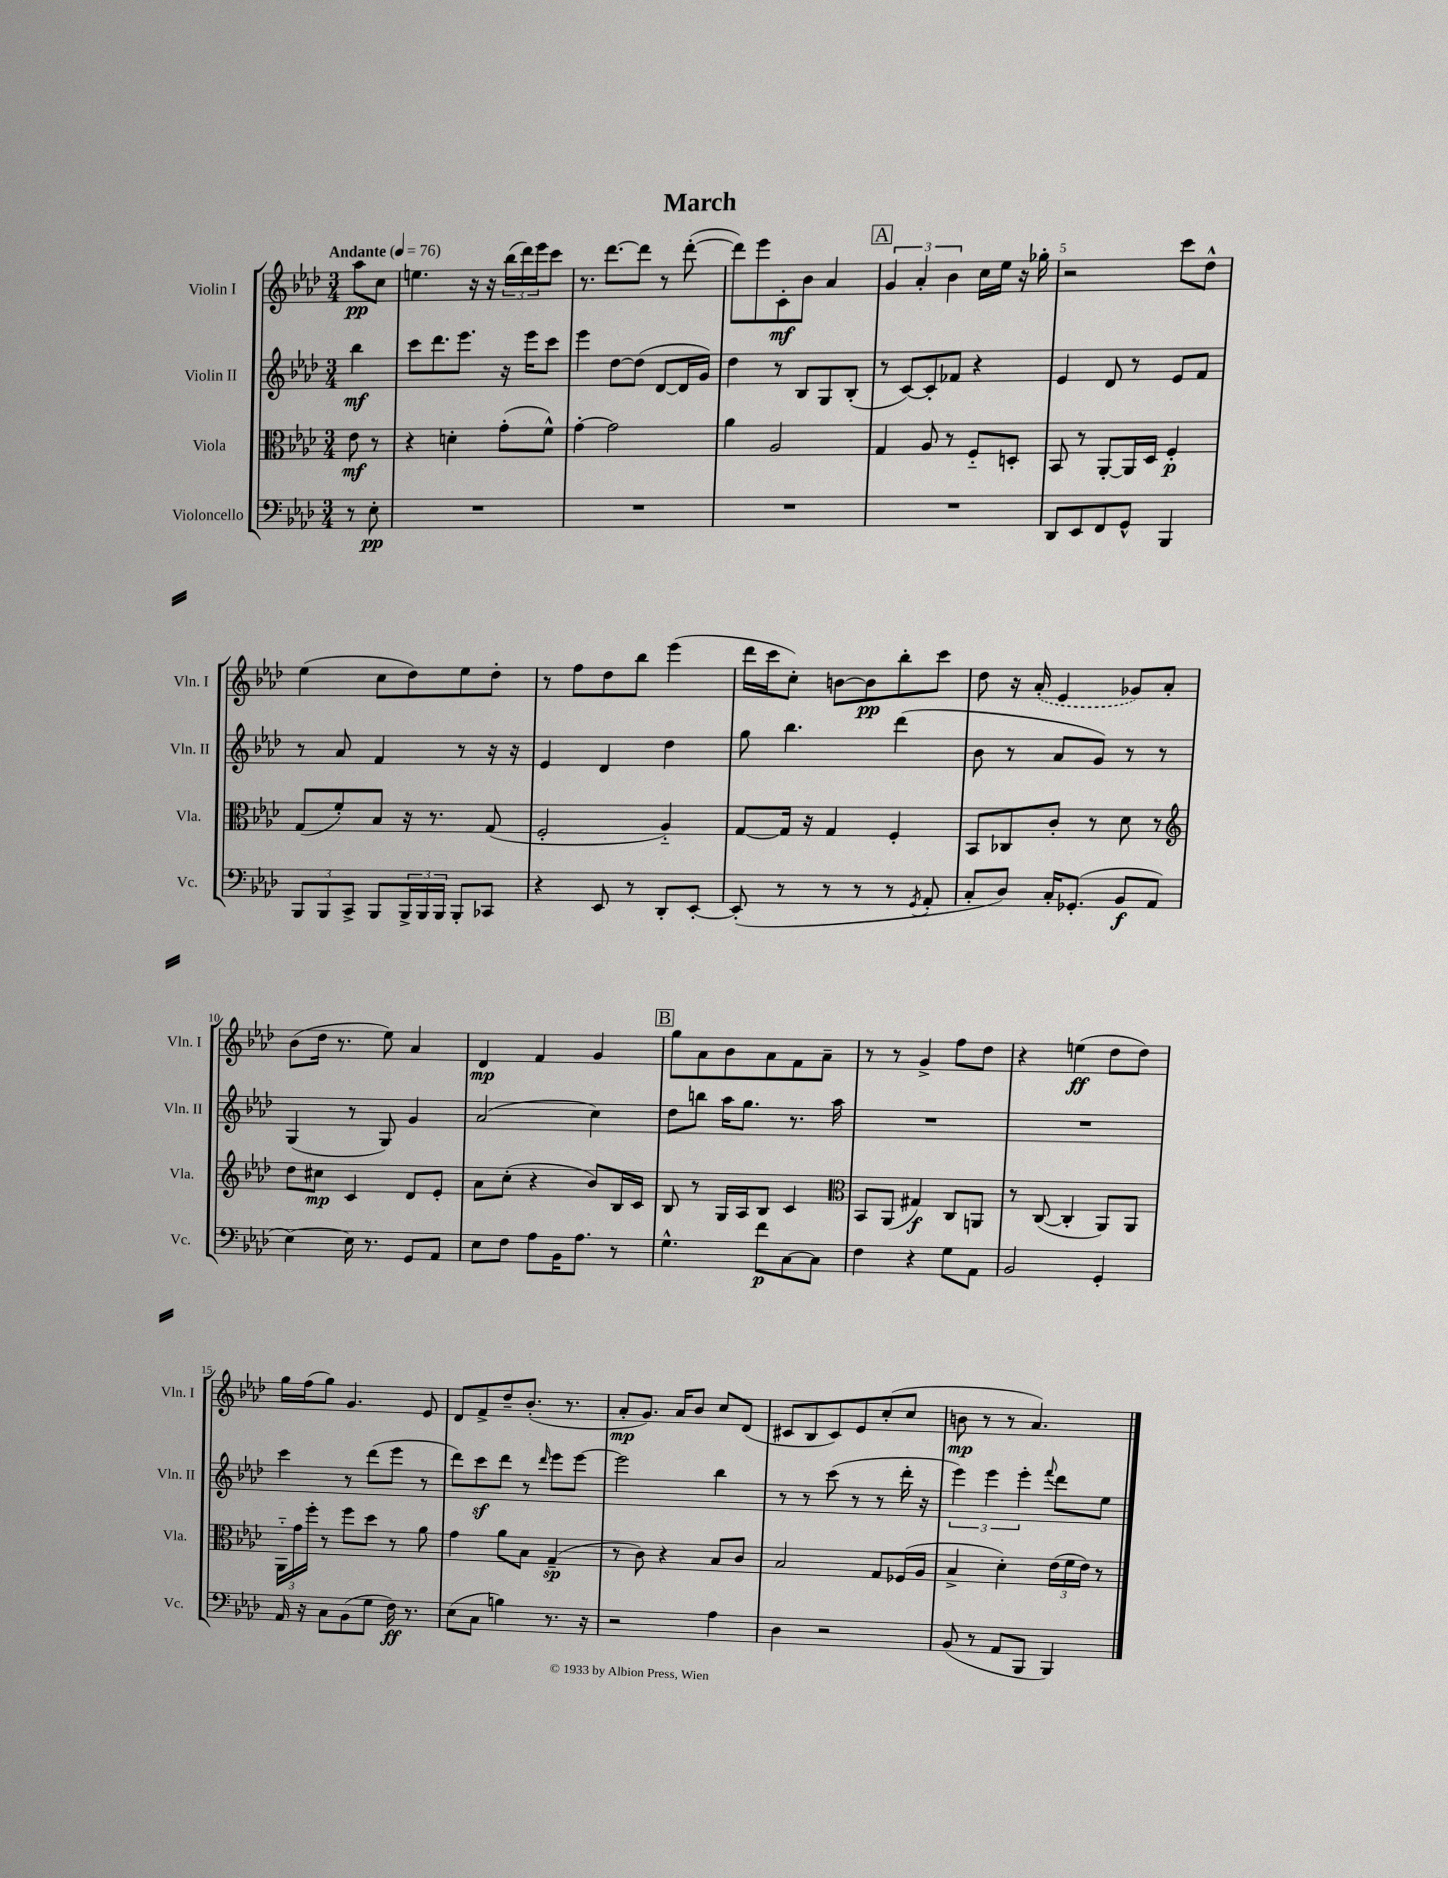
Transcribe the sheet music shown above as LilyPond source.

\header { title = "March" }
<<
\new StaffGroup <<
\new Staff = "s0" \with { instrumentName = "Violin I" shortInstrumentName = "Vln. I" } {
    \clef treble \key aes \major \numericTimeSignature \time 3/4 \partial 4 \tempo "Andante" 4 = 76
    aes''8\pp c''8 |
    e''4. r16 r16 \tuplet 3/2 { bes''16( des'''16) ees'''16 } c'''8 |
    r8. des'''8.~ des'''8 r8 des'''8~-.( |
    des'''8) ees'''8 c'8-.\mf bes'8 aes'4 |
    \mark \markup { \box "A" } \tuplet 3/2 { g'4 aes'4-. bes'4 } c''16 ees''16 r16 ges''16-. |
    r2 c'''8 des''8-^ |
    ees''4( c''8 des''8) ees''8 des''8-. |
    r8 f''8 des''8 bes''8 ees'''4( |
    des'''16 c'''16 c''8-.) b'8~ b'8\pp bes''8-. c'''8 |
    des''8 r16 \once \slurDashed aes'16-.( ees'4 ges'8) aes'8-. |
    bes'8( des''16 r8. ees''8) aes'4 |
    des'4\mp f'4 g'4 |
    \mark \markup { \box "B" } g''8 aes'8 bes'8 aes'8 f'8 aes'8-- |
    r8 r8 g'4-> f''8 des''8 |
    r4 e''4\ff( des''8 des''8) |
    g''16 f''16( g''8) g'4. ees'8 |
    des'8 f'8-> des''8-- bes'8.-.( r8. |
    aes'8-.\mp g'8.) aes'16 bes'8 c''8 des'8( |
    cis'8 bes8 cis'8) ees'8 c''8-.( c''8 |
    b'8\mp r8 r8 aes'4.) \bar "|." |
}
\new Staff = "s1" \with { instrumentName = "Violin II" shortInstrumentName = "Vln. II" } {
    \clef treble \key aes \major \numericTimeSignature \time 3/4 \partial 4
    bes''4\mf |
    c'''8 des'''8. ees'''8. r16 ees'''16 c'''8 |
    ees'''4 des''8~ des''8( des'8~ des'16 g'16) |
    des''4 r8 bes8 g8 bes8-.( |
    \mark \markup { \box "A" } r8 c'8~) c'8-. fes'8 r4 |
    ees'4 des'8 r8 ees'8 f'8 |
    r8 aes'8 f'4 r8 r16 r16 |
    ees'4 des'4 des''4 |
    g''8 bes''4. des'''4( |
    bes'8 r8 aes'8 g'8) r8 r8 |
    g4( r8 g8) g'4 |
    aes'2( c''4) |
    \mark \markup { \box "B" } des''8 b''8 aes''16 g''8. r8. aes''16 |
    R2. |
    R2. |
    c'''4 r8 des'''8( ees'''8 r8 |
    des'''8) c'''8\sf des'''8 r8 \grace { des'''16 } ees'''8 ees'''8~ |
    ees'''2 bes''4 |
    r8 r8 c'''8( r8 r8 des'''16-. r16 |
    \tuplet 3/2 { ees'''4) ees'''4 ees'''4-. } \appoggiatura { f'''8 } des'''8 ees''8 \bar "|." |
}
\new Staff = "s2" \with { instrumentName = "Viola" shortInstrumentName = "Vla." } {
    \clef alto \key aes \major \numericTimeSignature \time 3/4 \partial 4
    ees'8\mf r8 |
    r4 d'4-. g'8-.( f'8-^) |
    g'4~-. g'2 |
    aes'4 aes2 |
    \mark \markup { \box "A" } g4 aes8 r8 f8-_ d8-. |
    bes,8 r8 aes,8~-. aes,16 des16 f4-.\p |
    g8( f'8-.) bes8 r16 r8. g8( |
    f2-. aes4-_) |
    g8~ g16 r16 g4 f4-. |
    bes,8 ces8 c'8-. r8 des'8 r8 |
    \clef treble des''8 cis''8\mp c'4 des'8 ees'8-. |
    aes'8 c''8-.( r4 bes'8) bes16 c'16 |
    \mark \markup { \box "B" } bes8 r8 g16 aes16 bes8 c'4 |
    \clef alto bes,8 aes,8( gis4\f) c8 a,8 |
    r8 c8~( c4-. aes,8) aes,8 |
    \tuplet 3/2 { aes,16-_ g'16 f''16-. } r8 f''8 des''8 r8 aes'8 |
    g'4 aes'8 bes8 g4--\sp( |
    r8 c'8) r4 bes8 c'8 |
    bes2 g8 fes16( aes16 |
    bes4-> des'4-.) \tuplet 3/2 { ees'16( f'16 ees'16) } r8 \bar "|." |
}
\new Staff = "s3" \with { instrumentName = "Violoncello" shortInstrumentName = "Vc." } {
    \clef bass \key aes \major \numericTimeSignature \time 3/4 \partial 4
    r8 ees8-.\pp |
    R2. |
    R2. |
    R2. |
    \mark \markup { \box "A" } R2. |
    des,8 ees,8 f,8 g,8-^ bes,,4 |
    \tuplet 3/2 { bes,,8 bes,,8 c,8-> } bes,,8 \tuplet 3/2 { bes,,16-> bes,,16 bes,,16 } bes,,8-. ces,8 |
    r4 ees,8 r8 des,8-. ees,8~-. |
    ees,8-.( r8 r8 r8 r8 \acciaccatura { g,8 } aes,8-. |
    c8-. des8) c16-. ges,8.-.( bes,8\f aes,8 |
    ees4~) ees16 r8. g,8 aes,8 |
    ees8 f8 aes8 bes,16 aes8. r8 |
    \mark \markup { \box "B" } g4.-^ f'8\p c8~ c8 |
    f4 r4 g8 aes,8 |
    bes,2 g,4-. |
    aes,16 r16 c8 bes,8( g8 f16\ff) r8. |
    ees8( c8 b4) r8. r16 |
    r2 aes4 |
    des4 r2 |
    bes,8( r8 aes,8 bes,,8 bes,,4) \bar "|." |
}
>>
>>
\layout { \context { \Score \override BarNumber.break-visibility = ##(#f #t #t) barNumberVisibility = #(every-nth-bar-number-visible 5) } }
